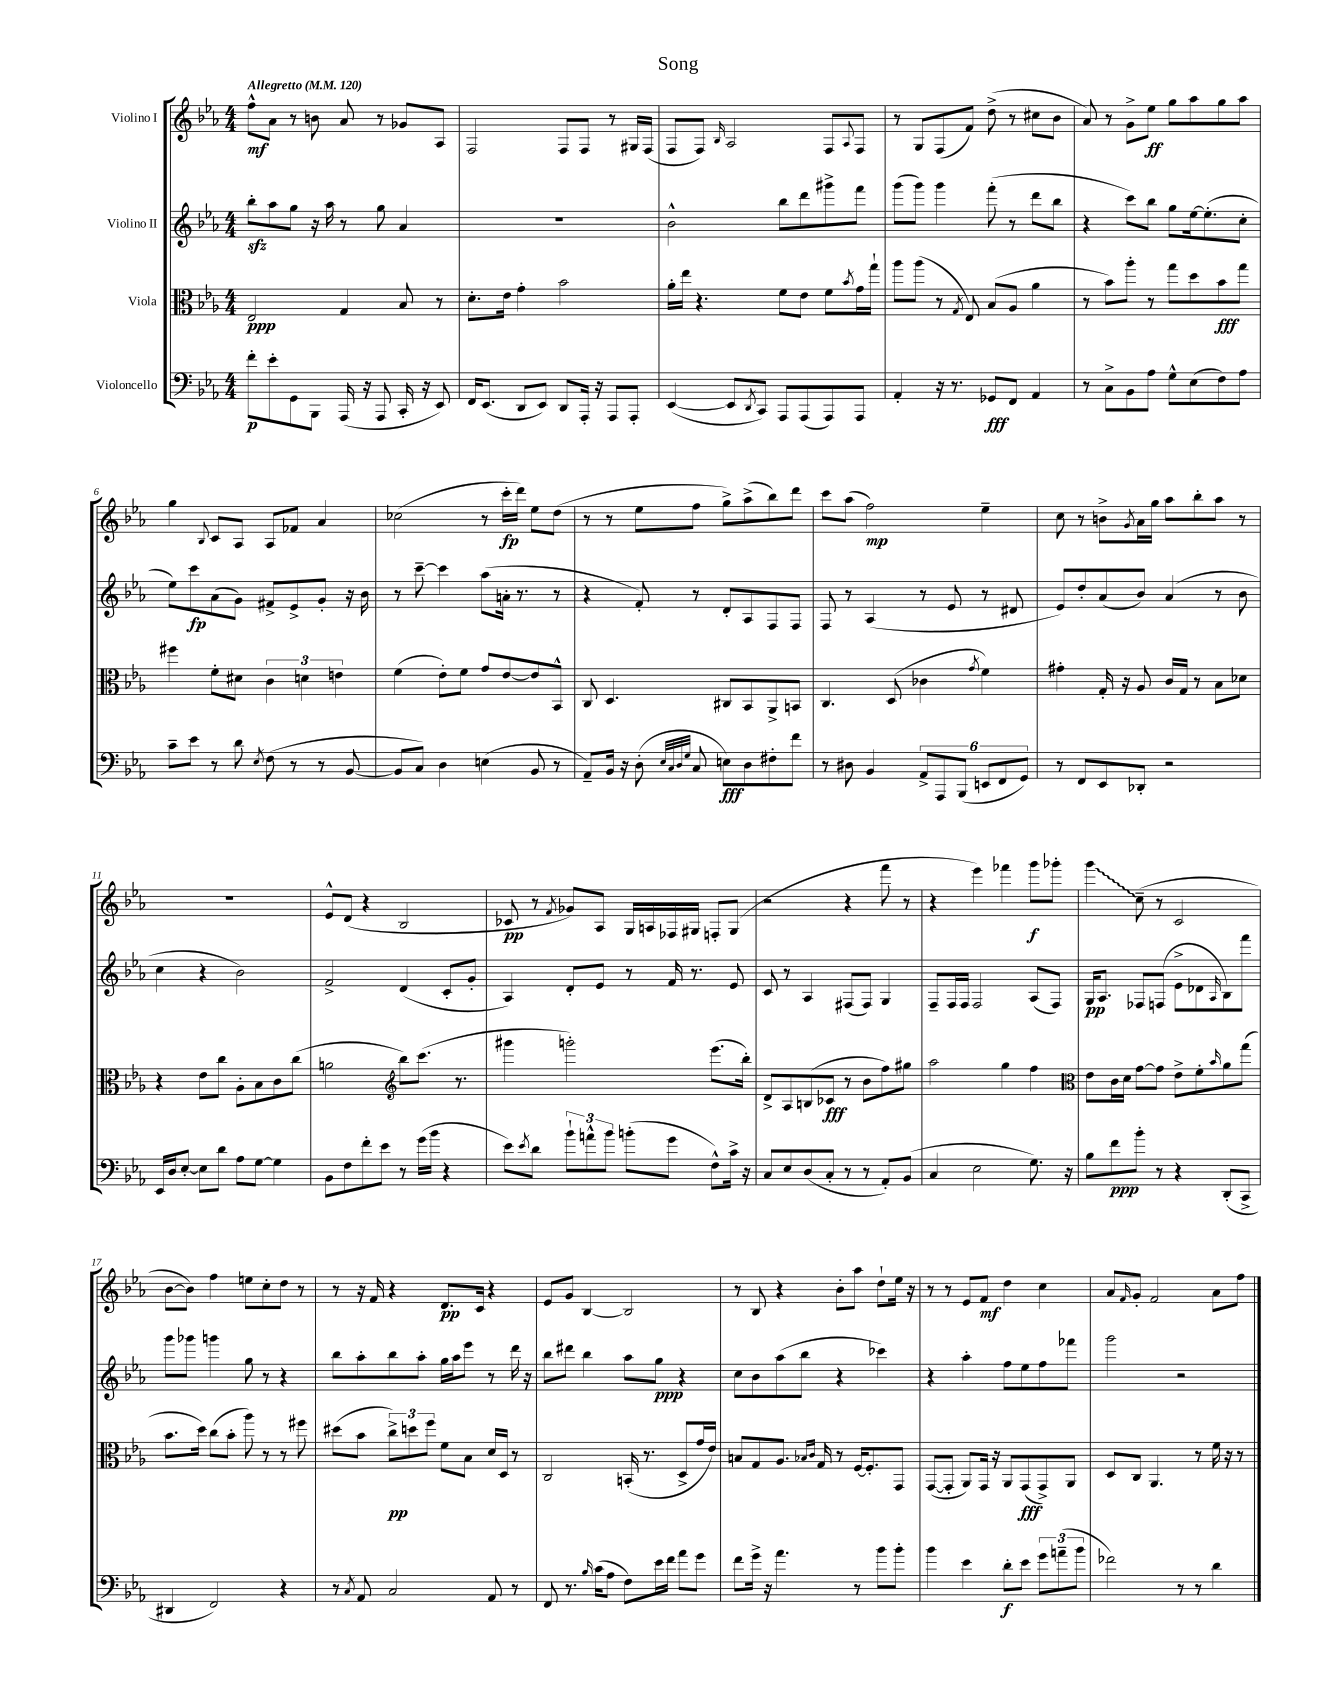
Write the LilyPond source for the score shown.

\header { title = "Song" }
<<
\new StaffGroup <<
\new Staff = "s0" \with { instrumentName = "Violino I" } {
    \clef treble \key ees \major \numericTimeSignature \time 4/4 \tempo "Allegretto" 4 = 120
    f''8-^\mf aes'8 r8 b'8 aes'8 r8 ges'8 aes8 |
    f2 f8 f8 r8 gis16 f16( |
    f8 f8) \grace { bes16 } aes2 f8 \appoggiatura { aes8 } f8 |
    r8 g8 f8( f'8) d''8->( r8 cis''8 bes'8 |
    aes'8) r8 g'8-> ees''8\ff g''8 aes''8 g''8 aes''8 |
    g''4 \appoggiatura { bes8 } c'8 aes8 aes8 fes'8 aes'4 |
    ces''2( r8 c'''16-.\fp d'''16) ees''8 d''8( |
    r8 r8 ees''8 f''8 g''8->) aes''8->( bes''8) d'''8 |
    c'''8 aes''8( f''2\mp) ees''4-- |
    c''8 r8 b'8-> \acciaccatura { g'8 } aes'16 g''16 aes''8 bes''8-. aes''8 r8 |
    R1 |
    ees'8-^ d'8( r4 bes2 |
    ces'8\pp r8 \acciaccatura { f'8 } ges'8) aes8 g16 a16 fes16 gis16 f8-. gis8( |
    r2 r4 f'''8 r8 |
    r4 ees'''4) fes'''4 g'''8\f ges'''8-. |
    \once \override Glissando.style = #'zigzag g'''4\glissando c''8--( r8 c'2 |
    bes'8~ bes'8) f''4 e''8 c''8-. d''8 r8 |
    r8 r16 f'16 r4 d'8.\pp c'16 r4 |
    ees'8 g'8 bes4~ bes2 |
    r8 bes8 r4 bes'8-. aes''8 d''8-! ees''16 r16 |
    r8 r8 ees'8 f'8\mf d''4 c''4 |
    aes'8 \grace { f'16 } g'8-. f'2 aes'8 f''8 \bar "|." |
}
\new Staff = "s1" \with { instrumentName = "Violino II" } {
    \clef treble \key ees \major \numericTimeSignature \time 4/4
    bes''8-.\sfz aes''8 g''8 r16 aes''16 r8 g''8 aes'4 |
    R1 |
    bes'2-^ bes''8 d'''8 gis'''8-> f'''8 |
    g'''8( g'''8) g'''4 f'''8-.( r8 d'''8 bes''8 |
    r4 c'''8) bes''8 g''8 ees''16~ ees''8.-.( c''8-. |
    ees''8) c'''8\fp aes'8( g'8) fis'8-> ees'8-> g'8-. r16 bes'16 |
    r8 c'''8~-- c'''4 aes''8( a'16-. r8. r8 |
    r4 f'8-.) r8 d'8-. aes8 f8 f8 |
    f8 r8 aes4( r8 ees'8 r8 dis'8 |
    ees'8) d''8-. aes'8( bes'8) aes'4( r8 bes'8 |
    c''4 r4 bes'2) |
    f'2-> d'4( c'8-. g'8-. |
    aes4) d'8-. ees'8 r8 f'16 r8. ees'8 |
    c'8 r8 aes4 fis8( fis8) g4 |
    f8-- f16 f16 f2 aes8( f8) |
    g16\pp aes8. fes8 f8( ees'8-> des'8 \grace { aes16 } bes8) f'''8 |
    g'''8 ges'''8 g'''4 g''8 r8 r4 |
    bes''8 aes''8-. bes''8 aes''8-. g''16 aes''16 ees'''8 r8 d'''16 r16 |
    bes''8 dis'''8 bes''4 aes''8 g''8\ppp r4 |
    c''8 bes'8 aes''8( bes''8 r4 ces'''4) |
    r4 aes''4-. f''8 ees''8 f''8 fes'''8 |
    g'''2 r2 \bar "|." |
}
\new Staff = "s2" \with { instrumentName = "Viola" } {
    \clef alto \key ees \major \numericTimeSignature \time 4/4
    ees2\ppp g4 bes8 r8 |
    d'8.-. ees'16 g'4-. bes'2 |
    aes'16-. ees''16 r4. f'8 ees'8 f'8 \acciaccatura { bes'8 } g'16 g''16-! |
    aes''8 aes''8( r8 \acciaccatura { g8 } ees8) bes8( aes8 aes'4 |
    r8 bes'8) aes''8-. r8 g''8 d''8 bes'8\fff g''8 |
    fis''4 f'8-. dis'8 \tuplet 3/2 { c'4 d'4 e'4 } |
    f'4( ees'8-.) f'8 g'8 ees'8~ ees'8 bes,8-^ |
    c8 d4. cis8 bes,8 aes,8-> b,8 |
    c4. d8( ces'4 \acciaccatura { g'8 } f'4) |
    gis'4-. g16-. r16 aes8 c'16 g16 r8 bes8 des'8 |
    r4 ees'8 c''8 aes8-. bes8 c'8 c''8( |
    a'2 \clef treble bes''8) c'''8.( r8. |
    gis'''4 g'''2-.) ees'''8.( bes''16-.) |
    d'8-> aes8 b8( ces'8\fff r8 bes'8 f''8) gis''8 |
    aes''2 g''4 f''4 |
    \clef alto ees'8 c'16 d'16 g'8~ g'8 ees'8-> f'8-. \grace { bes'16 } aes'8 g''8( |
    bes'8. d''16) c''8( bes'8-. aes''8) r8 r8 fis''8 |
    dis''8( bes'8 \tuplet 3/2 { c''8->\pp) d''8 f''8 } f'8 bes8 d'16 d16 r8 |
    c2 b,16-.( r8. d8-> g'16 ees'16) |
    b8 g8 aes8. \grace { bes16 c'16 } g16 r8 f16~ f8.-. g,8 |
    g,8~( g,8-. aes,8) g,16 r16 aes,8 g,8\fff( g,8->) aes,8 |
    d8 c8 aes,4. r8 f'16 r16 r8 \bar "|." |
}
\new Staff = "s3" \with { instrumentName = "Violoncello" } {
    \clef bass \key ees \major \numericTimeSignature \time 4/4
    f'8-.\p ees'8-. g,8 bes,,8 aes,,16( r16 aes,,8 c,16-. r16 ees,8) |
    f,16 ees,8.( d,8 ees,8) d,8 aes,,16-. r16 aes,,8 aes,,8-. |
    ees,4~( ees,8 \acciaccatura { d,8 } c,8) aes,,8 aes,,8( aes,,8) aes,,8 |
    aes,4-. r16 r8. ges,8\fff f,8 aes,4 |
    r8 c8-> bes,8 aes8 g8-^ ees8( f8) aes8 |
    c'8-- ees'8 r8 d'8 \acciaccatura { ees8 } f8( r8 r8 bes,8~ |
    bes,8 c8) d4 e4( bes,8 r8 |
    aes,8--) bes,16 r16 d8-.( \grace { ees32 c32 d32 g32 } c8 e8\fff) d8 fis8-. f'8 |
    r8 dis8 bes,4 \tuplet 6/4 { aes,8-> aes,,8 bes,,8( e,8 f,8 g,8) } |
    r8 f,8 ees,8 des,8-. r2 |
    ees,16 d16 ees8~-. ees8 d'8 aes8 g8~ g4 |
    bes,8 f8 f'8-. ees'8 r8 g'16( bes'16 r4 |
    ees'8) \acciaccatura { ees'8 } d'8 \tuplet 3/2 { bes'8-! a'8-^ bes'8 } b'8-.( g'8 f8-^) c'16-> r16 |
    c8 ees8 d8( c8-. r8 r8 aes,8-.) bes,8( |
    c4 ees2 g8.) r16 |
    bes8 f'8\ppp bes'8-. r8 r4 d,8-.( c,8-> |
    dis,4 f,2) r4 |
    r8 \acciaccatura { c8 } aes,8 c2 aes,8 r8 |
    f,8 r8. \grace { bes16 } c'16( aes8 f8) ees'16 f'16 aes'8 g'8 |
    f'8 g'16-> r16 aes'4. r8 bes'8 bes'8-. |
    bes'4 ees'4 d'8-.\f ees'8 \tuplet 3/2 { g'8 a'8--( bes'8 } |
    fes'2) r8 r8 d'4 \bar "|." |
}
>>
>>
